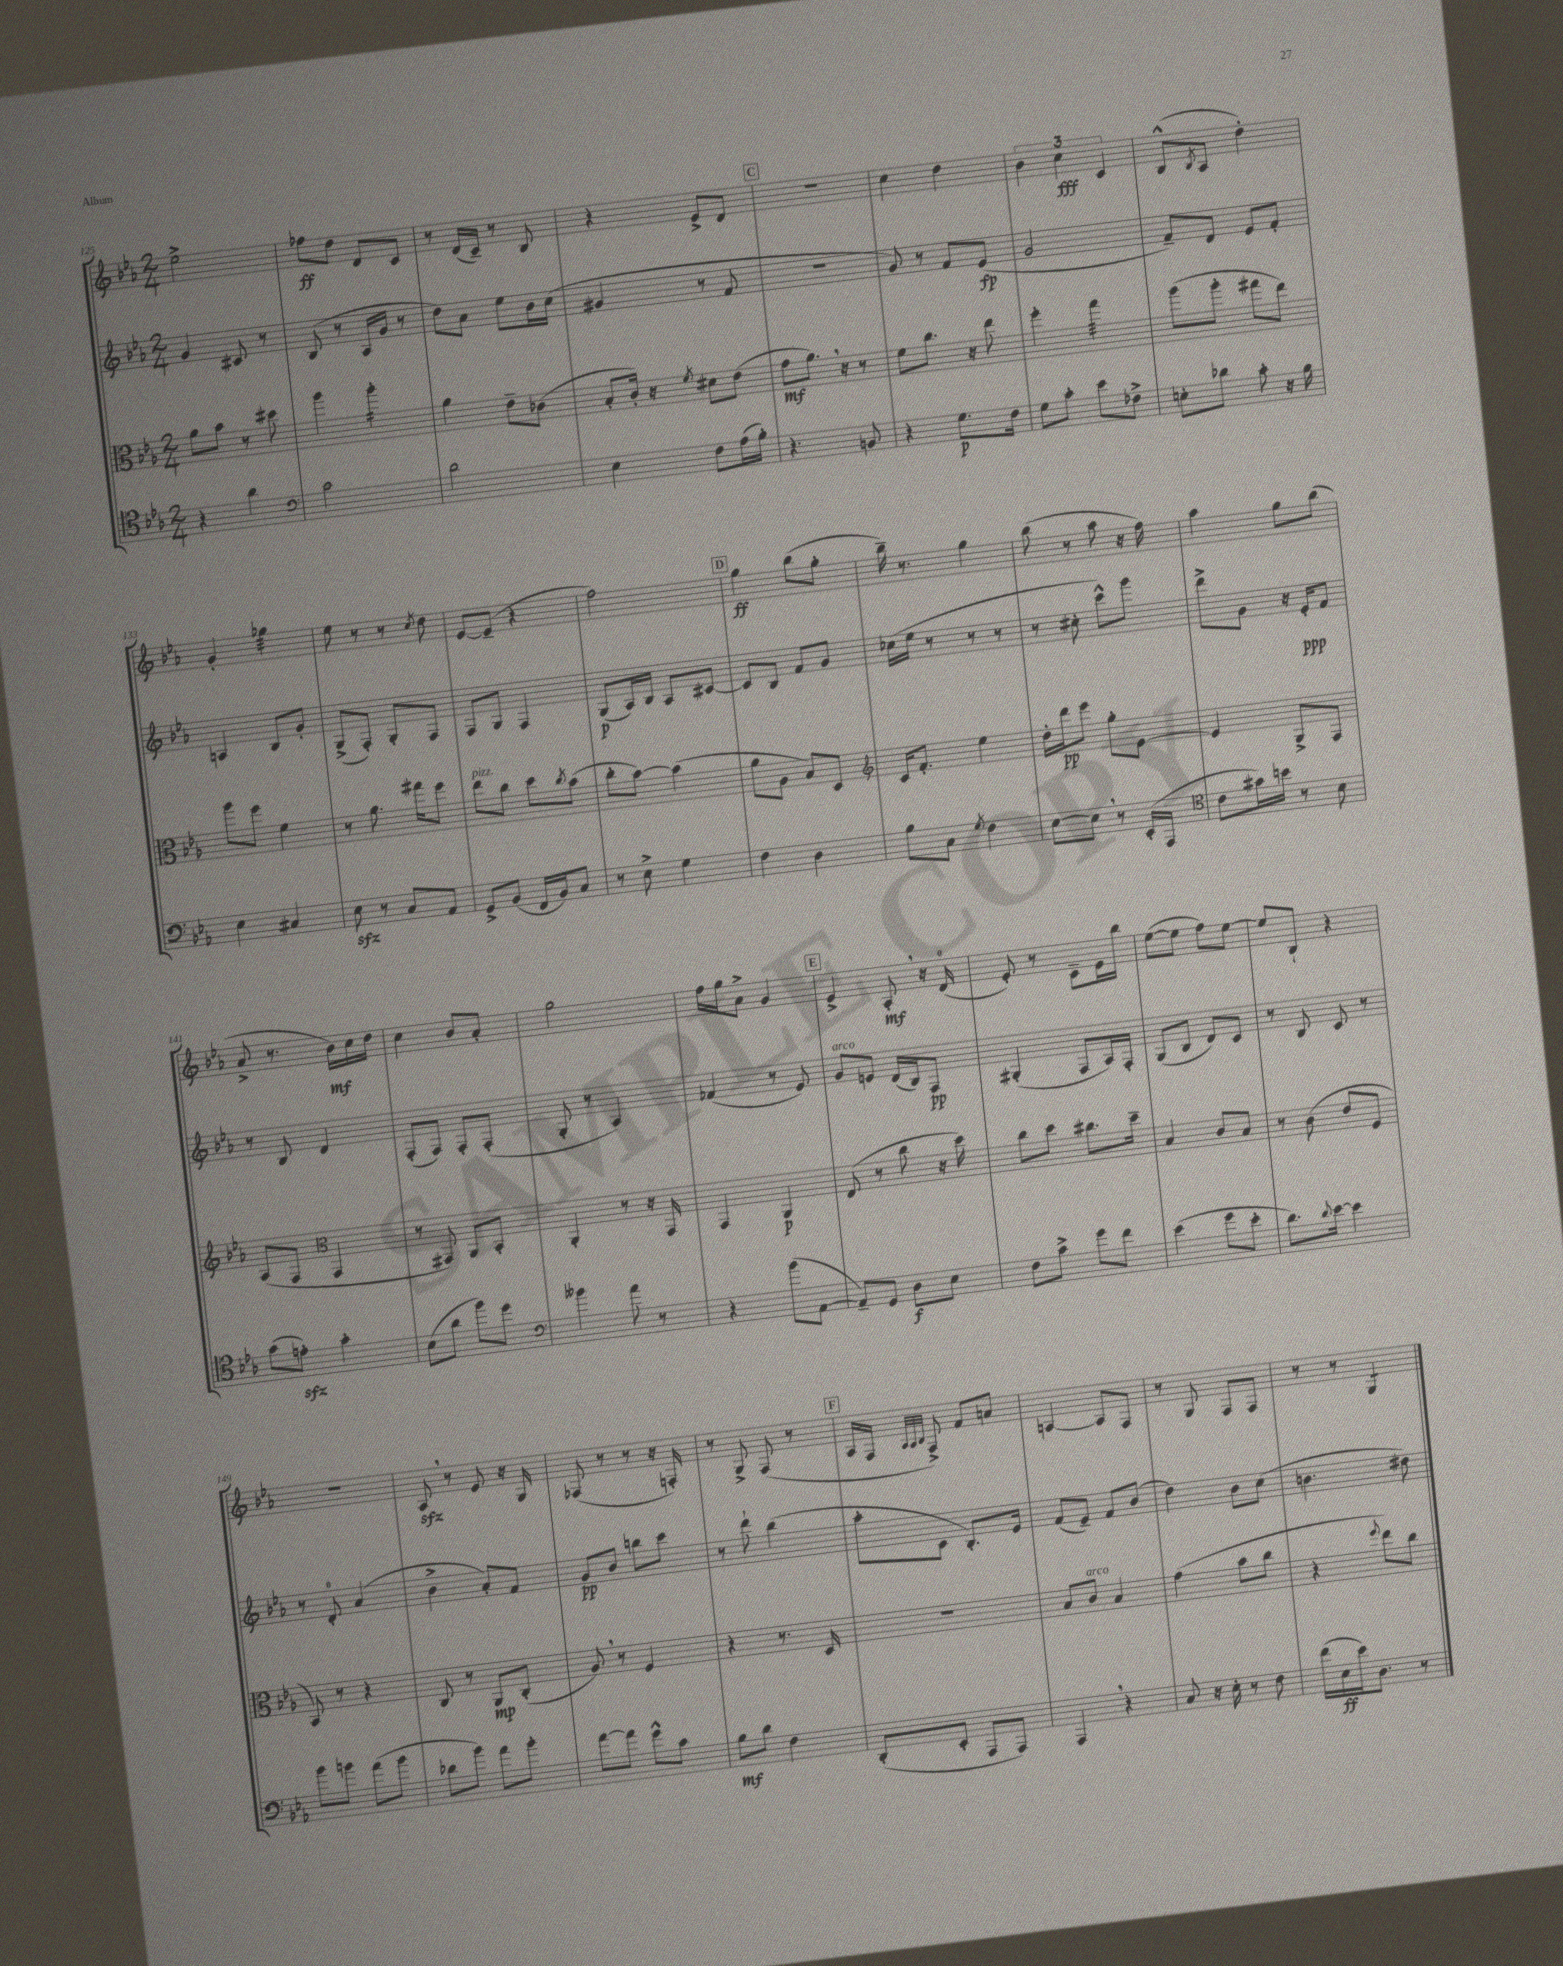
<<
\new StaffGroup <<
\new Staff = "s0" {
    \clef treble \key ees \major \numericTimeSignature \time 2/4
    ees''2-> |
    fes''8\ff d''8 d'8 c'8 |
    r8 d'16( c'16--) r8 bes8 |
    r4 ees'8-> d'8 |
    \mark \markup { \box "C" } R2 |
    c''4 d''4 |
    \tuplet 3/2 { bes'4 c''4\fff c'4 } |
    bes8-^( \acciaccatura { bes8 } aes8 d''4-.) |
    g'4-. ges''4:32 |
    ees''8 r8 r8 \acciaccatura { c''8 } d''8 |
    ees'8~ ees'8--( r4 |
    f''2) |
    \mark \markup { \box "D" } g''4\ff bes''8( g''8-. |
    bes''16--) r8. g''4 |
    bes''8( r8 aes''8 r16 f''16) |
    aes''4 g''8 bes''8( |
    aes'8-> r8. bes'16\mf) c''16 d''16 |
    c''4 bes'8 aes'8-. |
    g''2 |
    f''16 g''16 aes'8-> g'4 |
    \mark \markup { \box "E" } ees'4-> aes8-.\mf \breathe r16 d'16-0( |
    ees'8-.) r8 c'8-- ees'16 bes''16 |
    ees''8~( ees''8 f''8) ees''8~ |
    ees''8 bes8-! r4 |
    r2 |
    aes8\sfz \breathe r8 ees'8 r16 g16 |
    fes8( r8 r8 r16 f16-.) |
    r8 g8-> f8( r8 |
    \mark \markup { \box "F" } aes16 f16 \grace { aes32 aes32 bes32 } f8->) f'8 a'8 |
    a4~ a8 f8 |
    r8 g8 f8 f8 |
    r8 r8 g4:8 \bar "|." |
}
\new Staff = "s1" {
    \clef treble \key ees \major \numericTimeSignature \time 2/4
    g'4 cis'8 r8 |
    bes8( r8 aes16 g'16 r8 |
    d''8) aes'8 ees''8 bes'16 c''16( |
    gis'4 r8 f'8 |
    \mark \markup { \box "C" } r2 |
    g'8) r8 f'8 ees'8\fp( |
    g'2 |
    f'8--) d'8 ees'8 f'8-. |
    a4 bes8 g'8-. |
    g8->( f8-.) g8-. f8 |
    f8 g8 f4 |
    g8\p( aes16) bes16 aes8 cis'8~ |
    \mark \markup { \box "D" } cis'8 bes8 f'8 g'8 |
    ces''16( ees''16 r8 r8 r8 |
    r8 cis''8-. c'''8-^) g'''8 |
    d'''8-> g'8 r16 ees'16-.\ppp f'8 |
    r8 bes8 d'4 |
    f8-.( f8) f8-. f8-.( |
    g8-. r8 aes4) |
    fes'4( r8 ees'8) |
    \mark \markup { \box "E" } g'8^\markup { \italic "arco" } e'8 d'16( bes16) f8\pp |
    gis4-.( f8 aes16) f16-. |
    g8( bes8 d'8) c'8 |
    r8 bes8 c'8 r8 |
    r8 d'8-0-. aes'4( |
    bes'4-> aes'8-.) f'8 |
    g'8\pp bes'8 b''8 c'''8 |
    r8 d'''8-! bes''4( |
    \mark \markup { \box "F" } aes''8-. c'8 bes8.-.) ees'16 |
    f'8( ees'8--) f'8 bes'8( |
    d''4) bes'8 c''8( |
    b'4. dis''8) \bar "|." |
}
\new Staff = "s2" {
    \clef alto \key ees \major \numericTimeSignature \time 2/4
    aes'8 bes'8 r8 dis''8 |
    aes''4 aes''4:16-. |
    aes'4 ees'8-- ces'8( |
    bes8-. c'16-.) r16 \acciaccatura { f'8 } dis'8 ees'8( |
    \mark \markup { \box "C" } g'8\mf aes'8.) \breathe r16 r8 |
    f'8 c''8. r16 ees''8 |
    f''4-. g''4:32 |
    aes''8( aes''8-. gis''8 ees''8) |
    aes''8 f''8 f'4 |
    r8 aes'8. gis''16 f''8 |
    ees''8^\markup { \italic "pizz." } c''8 d''8 \acciaccatura { c''8 } bes'8( |
    c''8-. bes'8~) bes'4( |
    \mark \markup { \box "D" } aes'8 aes8 bes8) d8 |
    \clef treble c'16 f'8.-. ees''4 |
    d''16-. d'''16\pp ees'''8 g''8-. ees'8~ |
    ees'4 g8-> f8 |
    aes8( f8 \clef alto g,4 |
    r8 gis,8) aes,8 bes,8-. |
    aes,4-. r8 r16 g,16 |
    g,4 aes,4\p |
    \mark \markup { \box "E" } ees8( r8 c''8 r16 d''16) |
    c''8 d''8 cis''8. d''16-- |
    bes4 c'8 bes8 |
    r8 c'8( ees'8 f8 |
    bes,8) r8 r4 |
    c8 r8 aes,8\mp c8-.( |
    aes8) \breathe r8 f4 |
    r4 r8. d16 |
    \mark \markup { \box "F" } r2 |
    bes8 c'8^\markup { \italic "arco" } bes4 |
    g'4( bes'8 c''8 |
    r4 \appoggiatura { f''8 } ees''8) c''8 \bar "|." |
}
\new Staff = "s3" {
    \clef tenor \key ees \major \numericTimeSignature \time 2/4
    r4 aes'4 |
    \clef bass c'2 |
    d'2 |
    ees4 f8 aes16( bes16-.) |
    \mark \markup { \box "C" } r4. b,8 |
    r4 g8.\p f16 |
    g8 c'8-. ees'8 fes8-> |
    e8-. des'8 c'8-. r16 bes16 |
    ees4 cis4 |
    ees8\sfz r8 c8 aes,8 |
    g,8-> bes,8( f,16 bes,16) c8 |
    r8 ees8-> g4 |
    \mark \markup { \box "D" } f4 d4 |
    bes8 c8 \acciaccatura { g8 } f4 |
    ees8~ ees8 \breathe r8 ees,16-.( aes,,16 |
    \clef tenor c'8 gis'16) b'16 r8 bes8 |
    g'8( e'8-.\sfz) g'4-. |
    bes8( aes'8 f''8) d''8 |
    \clef bass beses'4 aes'8 r8 |
    r4 bes'8( aes,8~ |
    \mark \markup { \box "E" } aes,8--) g,8 d8\f ees8 |
    f8 c'8-> g'8 f'8 |
    ees'4( g'8 ees'8-. |
    d'8.) \appoggiatura { d'8 } ees'16~ ees'4 |
    bes'8 b'8 aes'8( b'8 |
    des'8 bes'8) aes'8 bes'8-. |
    aes'8~ aes'8 g'8-^ c'8 |
    bes8\mf d'8 f4 |
    \mark \markup { \box "F" } d,8-.( ees,8-. aes,,8 aes,,8) |
    aes,,4 \breathe r4 |
    c8 r16 ees16-. r8 f8 |
    f'16( ees16\ff ees'16) d8. r8 \bar "|." |
}
>>
>>
\layout { \context { \Score currentBarNumber = #125 } }
